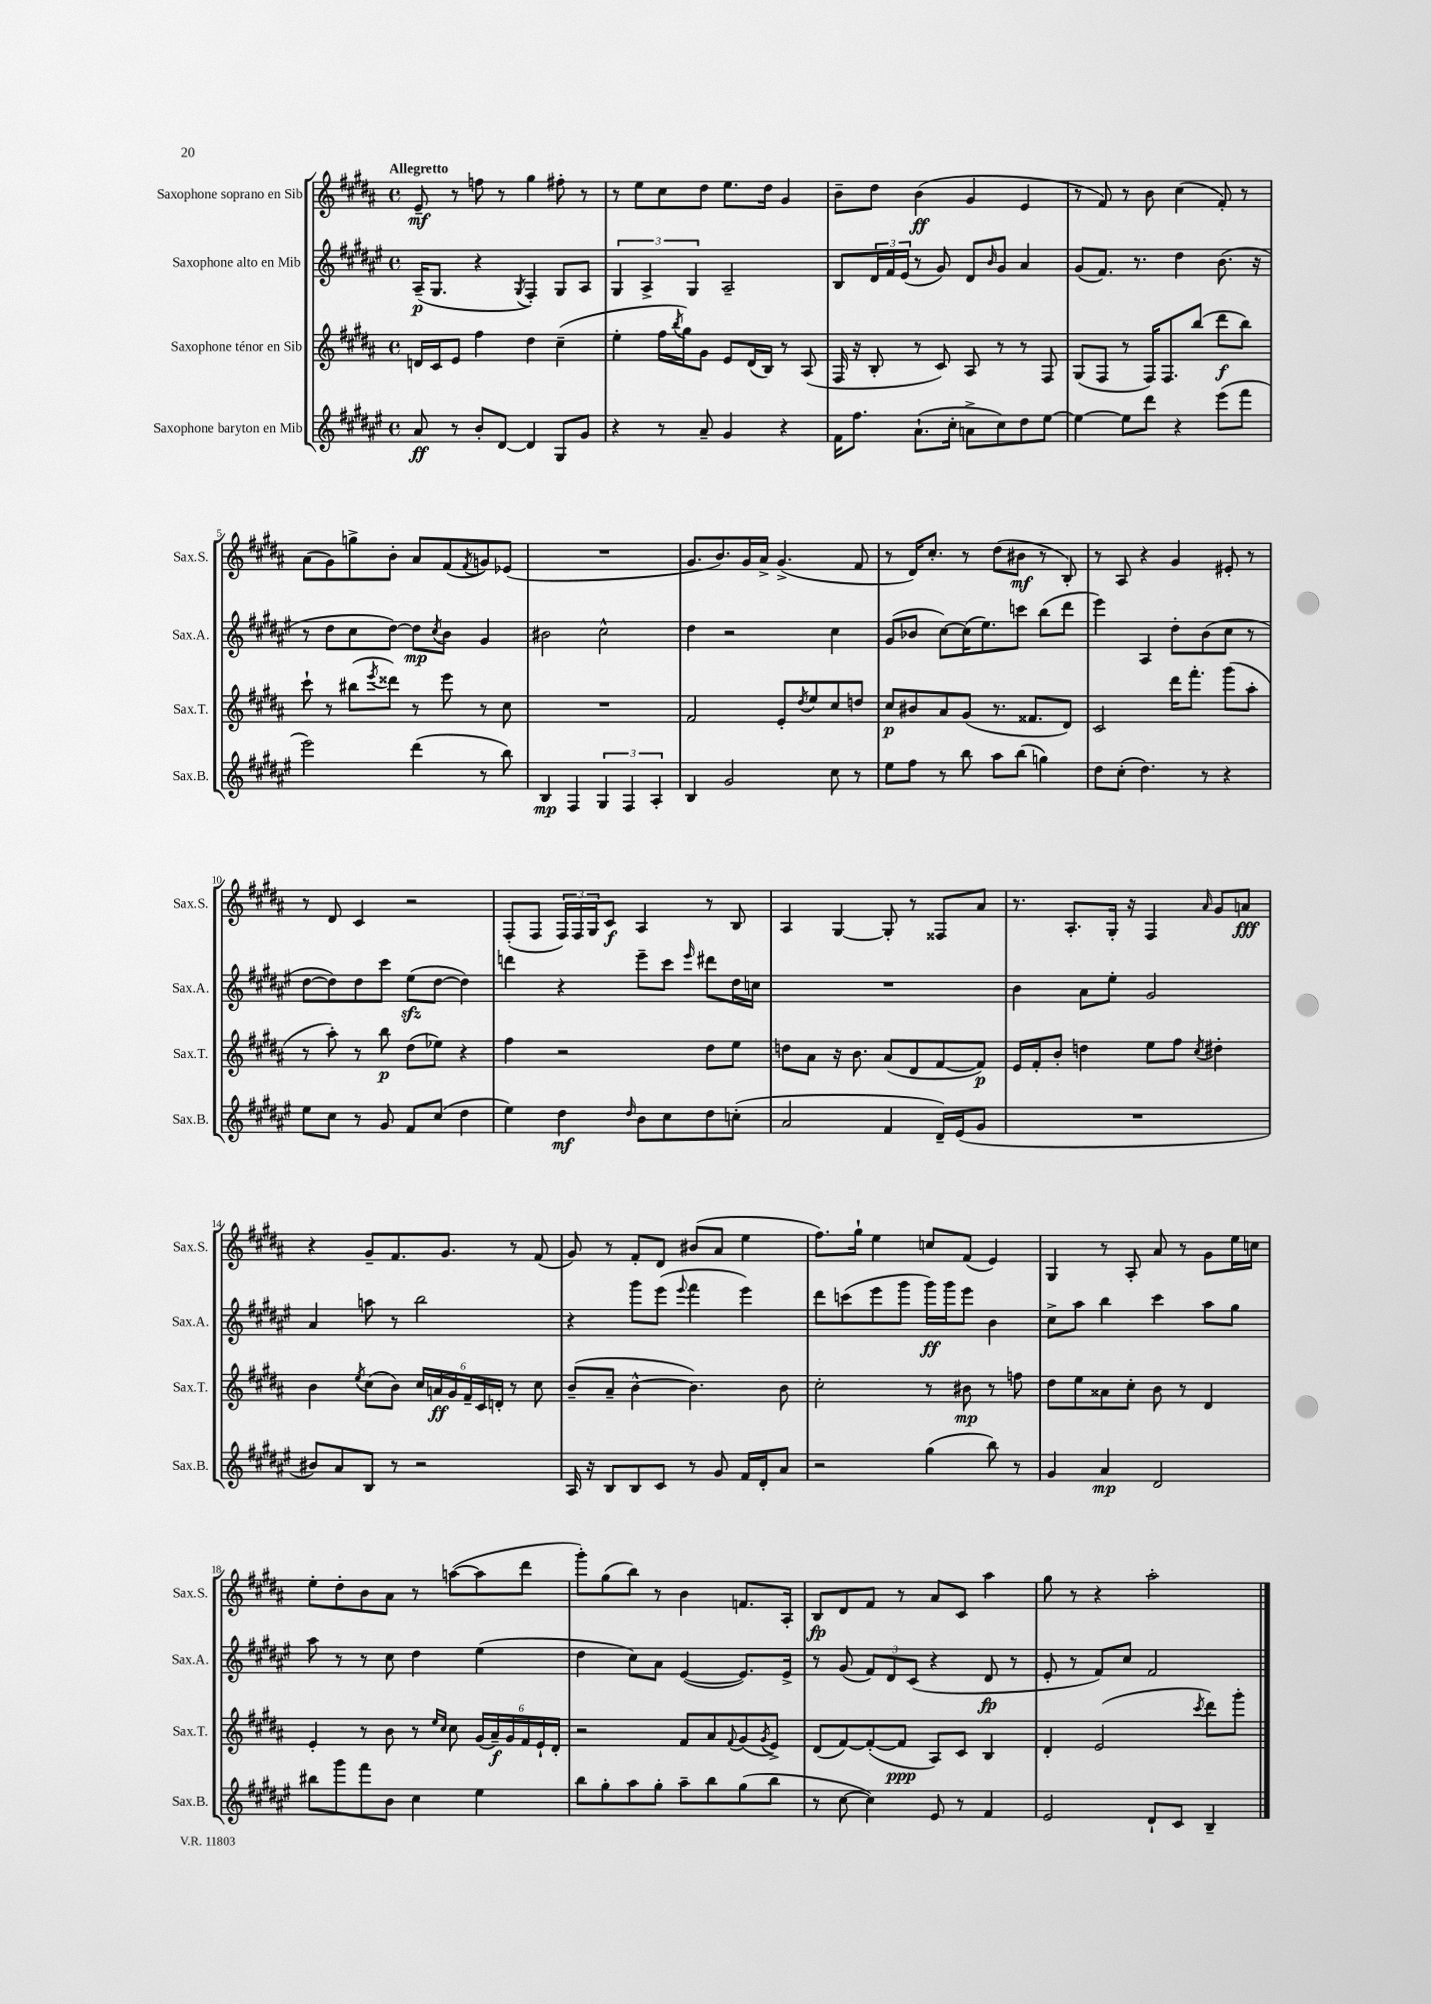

**kern	**dynam	**kern	**dynam	**kern	**dynam	**kern	**dynam
*part4	*part4	*part3	*part3	*part2	*part2	*part1	*part1
*staff4	*staff4	*staff3	*staff3	*staff2	*staff2	*staff1	*staff1
*I"Saxophone baryton en Mib	*	*I"Saxophone ténor en Sib	*	*I"Saxophone alto en Mib	*	*I"Saxophone soprano en Sib	*
*I'Sax.B.	*	*I'Sax.T.	*	*I'Sax.A.	*	*I'Sax.S.	*
*clefG2	*	*clefG2	*	*clefG2	*	*clefG2	*
*k[f#c#g#d#a#e#]	*	*k[f#c#g#d#a#]	*	*k[f#c#g#d#a#e#]	*	*k[f#c#g#d#a#]	*
*M4/4	*	*M4/4	*	*M4/4	*	*M4/4	*
*met(c)	*	*met(c)	*	*met(c)	*	*met(c)	*
=1	=1	=1	=1	=1	=1	=1	=1
!	!	!	!	!	!	!LO:TX:a:B:t=Allegretto	!
8a#/	ff	16dn/LL	.	(16A#~/KL	p	8e~/	mf
.	.	16c#/J	.	8.G#/J	.	.	.
8r	.	8e/J	.	.	.	8r	.
8b'/L	.	4ff#\	.	4r	.	8ffn\	.
[8d#/J	.	.	.	.	.	8r	.
.	.	.	.	8qG#/	.	.	.
4d#/]	.	4dd#\	.	4F#'/)	.	4gg#\	.
8G#/L	.	(4cc#~\	.	8G#/L	.	8ff#X'\	.
8g#/J	.	.	.	8A#/J	.	8r	.
=2	=2	=2	=2	=2	=2	=2	=2
4r	.	4ee'\	.	6G#/	.	8r	.
.	.	.	.	.	.	8ee\L	.
.	.	.	.	6A#^/	.	.	.
8r	.	16ff#\LL	.	.	.	8cc#\	.
.	.	8qbb/	.	.	.	.	.
.	.	16gg#\J)	.	.	.	.	.
.	.	.	.	6G#/	.	.	.
8a#~/	.	8g#\J	.	.	.	8dd#\J	.
4g#/	.	8e/L	.	2A#~/	.	8.ee\L	.
.	.	(16d#/L	.	.	.	.	.
.	.	16B/JJ)	.	.	.	16dd#\Jk	.
4r	.	8r	.	.	.	4g#/	.
.	.	(8A#/	.	.	.	.	.
=3	=3	=3	=3	=3	=3	=3	=3
16f#\KL	.	16F#/	.	8B/L	.	8b~\L	.
8.ff#\J	.	16r	.	.	.	.	.
.	.	8B'/	.	24d#/L	.	8dd#\J	.
.	.	.	.	24f#/	.	.	.
.	.	.	.	(24e#/JJ	.	.	.
(8.a#`\L	.	8r	.	8r	.	(4b\	ff
.	.	8c#/)	.	8g#/)	.	.	.
16cc#'\Jk	.	.	.	.	.	.	.
8an^\L	.	8A#/	.	8d#/L	.	4g#/	.
.	.	.	.	16qqb/	.	.	.
8cc#\)	.	8r	.	8g#/J	.	.	.
8dd#\	.	8r	.	4a#/	.	4e/	.
[8ee#\J	.	8F#/	.	.	.	.	.
=4	=4	=4	=4	=4	=4	=4	=4
4ee#\_	.	(8G#/L	.	(8g#/L	.	8r	.
.	.	8F#/J	.	8.f#/J)	.	8f#/)	.
8ee#\L]	.	8r	.	.	.	8r	.
.	.	.	.	8.r	.	.	.
8ddd#\J	.	16F#/KL)	.	.	.	8b\	.
.	.	8.F#/	.	.	.	.	.
4r	.	.	.	4dd#\	.	(4cc#\	.
.	.	(8bb/J	.	.	.	.	.
(8eee#\L	.	8ddd#\L	f	(8.b\	.	8f#'/)	.
8fff#\J	.	8bb\J)	.	.	.	8r	.
.	.	.	.	16r	.	.	.
!!LO:LB:g=z
=5	=5	=5	=5	=5	=5	=5	=5
2eee#\)	.	8ccc#`\	.	8r	.	(8a#\L	.
.	.	8r	.	8dd#\L	.	8g#\)	.
.	.	(8bb#X\L	.	8cc#\	.	8ggn^\	.
.	.	8qeee/	.	.	.	.	.
.	.	8ddd##X\J)	.	[8dd#\J)	.	8b'\J	.
(4ddd#\	.	8r	.	8dd#\L]	mp	8a#/L	.
.	.	.	.	8qcc#/	.	.	.
.	.	8eee\	.	8b\J	.	(8f#/	.
.	.	.	.	.	.	8qf#/	.
8r	.	8r	.	4g#/	.	8gn/)	.
8bb\)	.	8cc#\	.	.	.	(8e-X/J	.
=6	=6	=6	=6	=6	=6	=6	=6
4B/	mp	1r	.	2b#X\	.	1r	.
4F#/	.	.	.	.	.	.	.
6G#/	.	.	.	2cc#^^\	.	.	.
6F#/	.	.	.	.	.	.	.
6A#'/	.	.	.	.	.	.	.
=7	=7	=7	=7	=7	=7	=7	=7
4B/	.	2f#/	.	4dd#\	.	8.g#/L	.
.	.	.	.	.	.	8.b/)	.
2g#/	.	.	.	2r	.	.	.
.	.	.	.	.	.	16g#/L	.
.	.	.	.	.	.	16a#^/JJ	.
.	.	8e'/L	.	.	.	(4.g#^/	.
.	.	8qdd#/	.	.	.	.	.
.	.	8ee/	.	.	.	.	.
8cc#\	.	8cc#/	.	4cc#\	.	.	.
8r	.	8ddn/J	.	.	.	8f#/	.
=8	=8	=8	=8	=8	=8	=8	=8
8ee#\L	.	8cc#/L	p	(8g#/L	.	8r	.
8ff#\J	.	8b#X/	.	8b-X/J	.	16d#/KL)	.
.	.	.	.	.	.	8.cc#'/J	.
8r	.	8a#/	.	[8cc#\L)	.	.	.
8bb\	.	(8g#/J	.	(16cc#\K]	.	8r	.
.	.	.	.	8.ee#\)	.	.	.
8aa#\L	.	8.r	.	.	.	(8dd#\L	.
(8bb\J	.	.	.	8cccn\J	.	8b#X\J	mf
.	.	8.f##X/L	.	.	.	.	.
4ggn\)	.	.	.	(8bb\L	.	8r	.
.	.	8d#/J)	.	8ddd#\J	.	8B'/)	.
=9	=9	=9	=9	=9	=9	=9	=9
8dd#\L	.	2c#/	.	4eee#\)	.	8r	.
(8cc#'\J	.	.	.	.	.	8A#/	.
4.dd#\)	.	.	.	4A#/	.	4r	.
.	.	16ddd#\KL	.	8dd#'\L	.	4g#/	.
.	.	8.fff#'\J	.	.	.	.	.
8r	.	.	.	(8b\	.	.	.
4r	.	(8ggg#\L	.	8cc#\J	.	8e#X'/	.
.	.	8aa#'\J	.	8r	.	8r	.
!!LO:LB:g=z
=10	=10	=10	=10	=10	=10	=10	=10
8ee#\L	.	8r	.	[8dd#\L	.	8r	.
8cc#\J	.	8aa#'\)	.	8dd#\])	.	8d#/	.
8r	.	8r	.	8dd#\	.	4c#/	.
8g#/	.	8bb\	p	8ccc#\J	.	.	.
8f#/L	.	(8dd#\L	.	(8ee#zz\L	.	2r	.
(8cc#/J	.	8ee-X\J)	.	[8dd#\J	.	.	.
4dd#\	.	4r	.	4dd#\])	.	.	.
=11	=11	=11	=11	=11	=11	=11	=11
4ee#\)	.	4ff#\	.	4dddn\	.	(8F#'/L	.
.	.	.	.	.	.	8F#/J	.
4dd#\	mf	2r	.	4r	.	24F#/LL)	.
.	.	.	.	.	.	24F#/	.
.	.	.	.	.	.	24G#/J	.
.	.	.	.	.	.	8c#/J	f
16qqdd#/	.	.	.	.	.	.	.
8b\L	.	.	.	8eee#~\L	.	4A#/	.
8cc#\	.	.	.	8ccc#\J	.	.	.
.	.	.	.	16qqeee#/	.	.	.
8dd#\	.	8dd#\L	.	8ddd#X\L	.	8r	.
(8ccn'\J	.	8ee\J	.	16dd#\L	.	8B/	.
.	.	.	.	16ccn\JJ	.	.	.
=12	=12	=12	=12	=12	=12	=12	=12
2a#/	.	8ddn\L	.	1r	.	4A#/	.
.	.	8a#\J	.	.	.	.	.
.	.	16r	.	.	.	[4G#/	.
.	.	8.b\	.	.	.	.	.
4f#/	.	(8a#/L	.	.	.	8G#'/]	.
.	.	8d#/	.	.	.	8r	.
16d#~/LL)	.	[8f#/	.	.	.	8F##X/L	.
(16e#/J	.	.	.	.	.	.	.
8g#/J	.	8f#/J])	p	.	.	8a#/J	.
=13	=13	=13	=13	=13	=13	=13	=13
1r	.	16e/LL	.	4b\	.	8.r	.
.	.	16f#'/J	.	.	.	.	.
.	.	8b'/J	.	.	.	.	.
.	.	.	.	.	.	8.A#'/L	.
.	.	4ddn\	.	8a#\L	.	.	.
.	.	.	.	8ee#'\J	.	16G#'/Jk	.
.	.	.	.	.	.	16r	.
.	.	8ee\L	.	2g#/	.	4F#/	.
.	.	8ff#\J	.	.	.	.	.
.	.	8qcc#/	.	.	.	16qqa#/	.
.	.	4dd#X'\	.	.	.	8g#/L	.
.	.	.	.	.	.	8an/J	fff
!!LO:LB:g=z
=14	=14	=14	=14	=14	=14	=14	=14
8b#X/L)	.	4b\	.	4a#/	.	4r	.
8a#/	.	.	.	.	.	.	.
.	.	8qee/	.	.	.	.	.
8B/J	.	(8cc#\L	.	8aan\	.	8g#~/L	.
8r	.	8b\J)	.	8r	.	8.f#/	.
2r	.	24cc#/LL	.	2bb\	.	.	.
.	.	24an/	ff	.	.	.	.
.	.	.	.	.	.	8.g#/J	.
.	.	24g#/	.	.	.	.	.
.	.	24f#~/	.	.	.	.	.
.	.	24c#/	.	.	.	.	.
.	.	24dn'/JJ	.	.	.	.	.
.	.	8r	.	.	.	8r	.
.	.	8cc#\	.	.	.	(8f#/	.
=15	=15	=15	=15	=15	=15	=15	=15
16A#/	.	(8b~/L	.	4r	.	8g#/)	.
16r	.	.	.	.	.	.	.
8B/L	.	8a#~/J	.	.	.	8r	.
8B/	.	[4b^^\	.	8ggg#\L	.	8f#'/L	.
8c#/J	.	.	.	(8eee#\J	.	8d#/J	.
.	.	.	.	8qqeee#/	.	.	.
8r	.	4.b\])	.	4fff#\	.	(8b#X/L	.
8g#/	.	.	.	.	.	8a#/J	.
16f#/LL	.	.	.	4eee#\)	.	4ee\	.
16d#'/J	.	.	.	.	.	.	.
8a#/J	.	8b\	.	.	.	.	.
=16	=16	=16	=16	=16	=16	=16	=16
2r	.	2cc#'\	.	8ddd#\L	.	8.ff#\L)	.
.	.	.	.	(8cccn\	.	.	.
.	.	.	.	.	.	16gg#`\Jk	.
.	.	.	.	8eee#\	.	4ee\	.
.	.	.	.	8ggg#\J	.	.	.
(4gg#\	.	8r	.	16ggg#\LL)	ff	8ccn/L	.
.	.	.	.	16ggg#\J	.	.	.
.	.	8b#X\	mp	8eee#\J	.	(8f#/J	.
8bb\)	.	8r	.	4b\	.	4e/)	.
8r	.	8ffn\	.	.	.	.	.
=17	=17	=17	=17	=17	=17	=17	=17
4g#/	.	8dd#\L	.	8cc#^\L	.	4G#/	.
.	.	8ee\	.	8aa#\J	.	.	.
4a#/	mp	8a##X\	.	4bb\	.	8r	.
.	.	8cc#'\J	.	.	.	8A#'/	.
2d#/	.	8b\	.	4ccc#\	.	8a#/	.
.	.	8r	.	.	.	8r	.
.	.	4d#/	.	8aa#\L	.	8g#\L	.
.	.	.	.	8gg#\J	.	16ee\L	.
.	.	.	.	.	.	16ccn\JJ	.
!!LO:LB:g=z
=18	=18	=18	=18	=18	=18	=18	=18
8bb#X\L	.	4e'/	.	8aa#\	.	8ee'\L	.
8ggg#\	.	.	.	8r	.	8dd#'\	.
8fff#\	.	8r	.	8r	.	8b\	.
8b\J	.	8b\	.	8cc#\	.	8a#\J	.
4cc#\	.	8r	.	4dd#\	.	8r	.
.	.	16qqee/LL	.	.	.	.	.
.	.	16qqcc#/JJ	.	.	.	.	.
.	.	8cc#\	.	.	.	([8aan\L	.
4ee#\	.	(24g#/LL	.	(4ee#\	.	8aa\]	.
.	.	24a#~/)	f	.	.	.	.
.	.	24g#/	.	.	.	.	.
.	.	24f#/	.	.	.	8ddd#\J	.
.	.	24e`/	.	.	.	.	.
.	.	24d#'/JJ	.	.	.	.	.
=19	=19	=19	=19	=19	=19	=19	=19
8bb\L	.	2r	.	4dd#\	.	8ggg#'\L)	.
8gg#'\	.	.	.	.	.	(8gg#\	.
8aa#\	.	.	.	8cc#\L)	.	8bb\J)	.
8gg#'\J	.	.	.	8a#\J	.	8r	.
8aa#~\L	.	8f#/L	.	([4e#/	.	4b\	.
8bb\	.	8a#/	.	.	.	.	.
.	.	8qqf#/	.	.	.	.	.
(8gg#\	.	(8g#/	.	8.e#/L])	.	8.fn/L	.
.	.	8qg#/	.	.	.	.	.
8bb\J	.	8e^/J)	.	.	.	.	.
.	.	.	.	16e#^/Jk	.	16A#'/Jk	.
=20	=20	=20	=20	=20	=20	=20	=20
8r	.	(8d#/L	.	8r	.	8B/L	fp
[8cc#\	.	[8f#/)	.	(8g#/	.	8d#/	.
4cc#\])	.	(8f#'/_	.	12f#/L)	.	8f#/J	.
.	.	.	.	12d#/	.	.	.
.	.	8f#/J]	ppp	.	.	8r	.
.	.	.	.	(12c#/J	.	.	.
8e#/	.	8A#/L)	.	4r	.	8a#/L	.
8r	.	8c#/J	.	.	.	8c#/J	.
4f#/	.	4B/	.	8d#/	fp	4aa#\	.
.	.	.	.	8r	.	.	.
=21	=21	=21	=21	=21	=21	=21	=21
2e#/	.	4d#'/	.	8e#'/	.	8gg#\	.
.	.	.	.	8r	.	8r	.
.	.	(2e/	.	8f#/L)	.	4r	.
.	.	.	.	8cc#/J	.	.	.
8d#`/L	.	.	.	2f#/	.	2aa#'\	.
8c#/J	.	.	.	.	.	.	.
.	.	8qccc#/	.	.	.	.	.
4B~/	.	8ddd#\L)	.	.	.	.	.
.	.	8ggg#'\J	.	.	.	.	.
==	==	==	==	==	==	==	==
*-	*-	*-	*-	*-	*-	*-	*-
